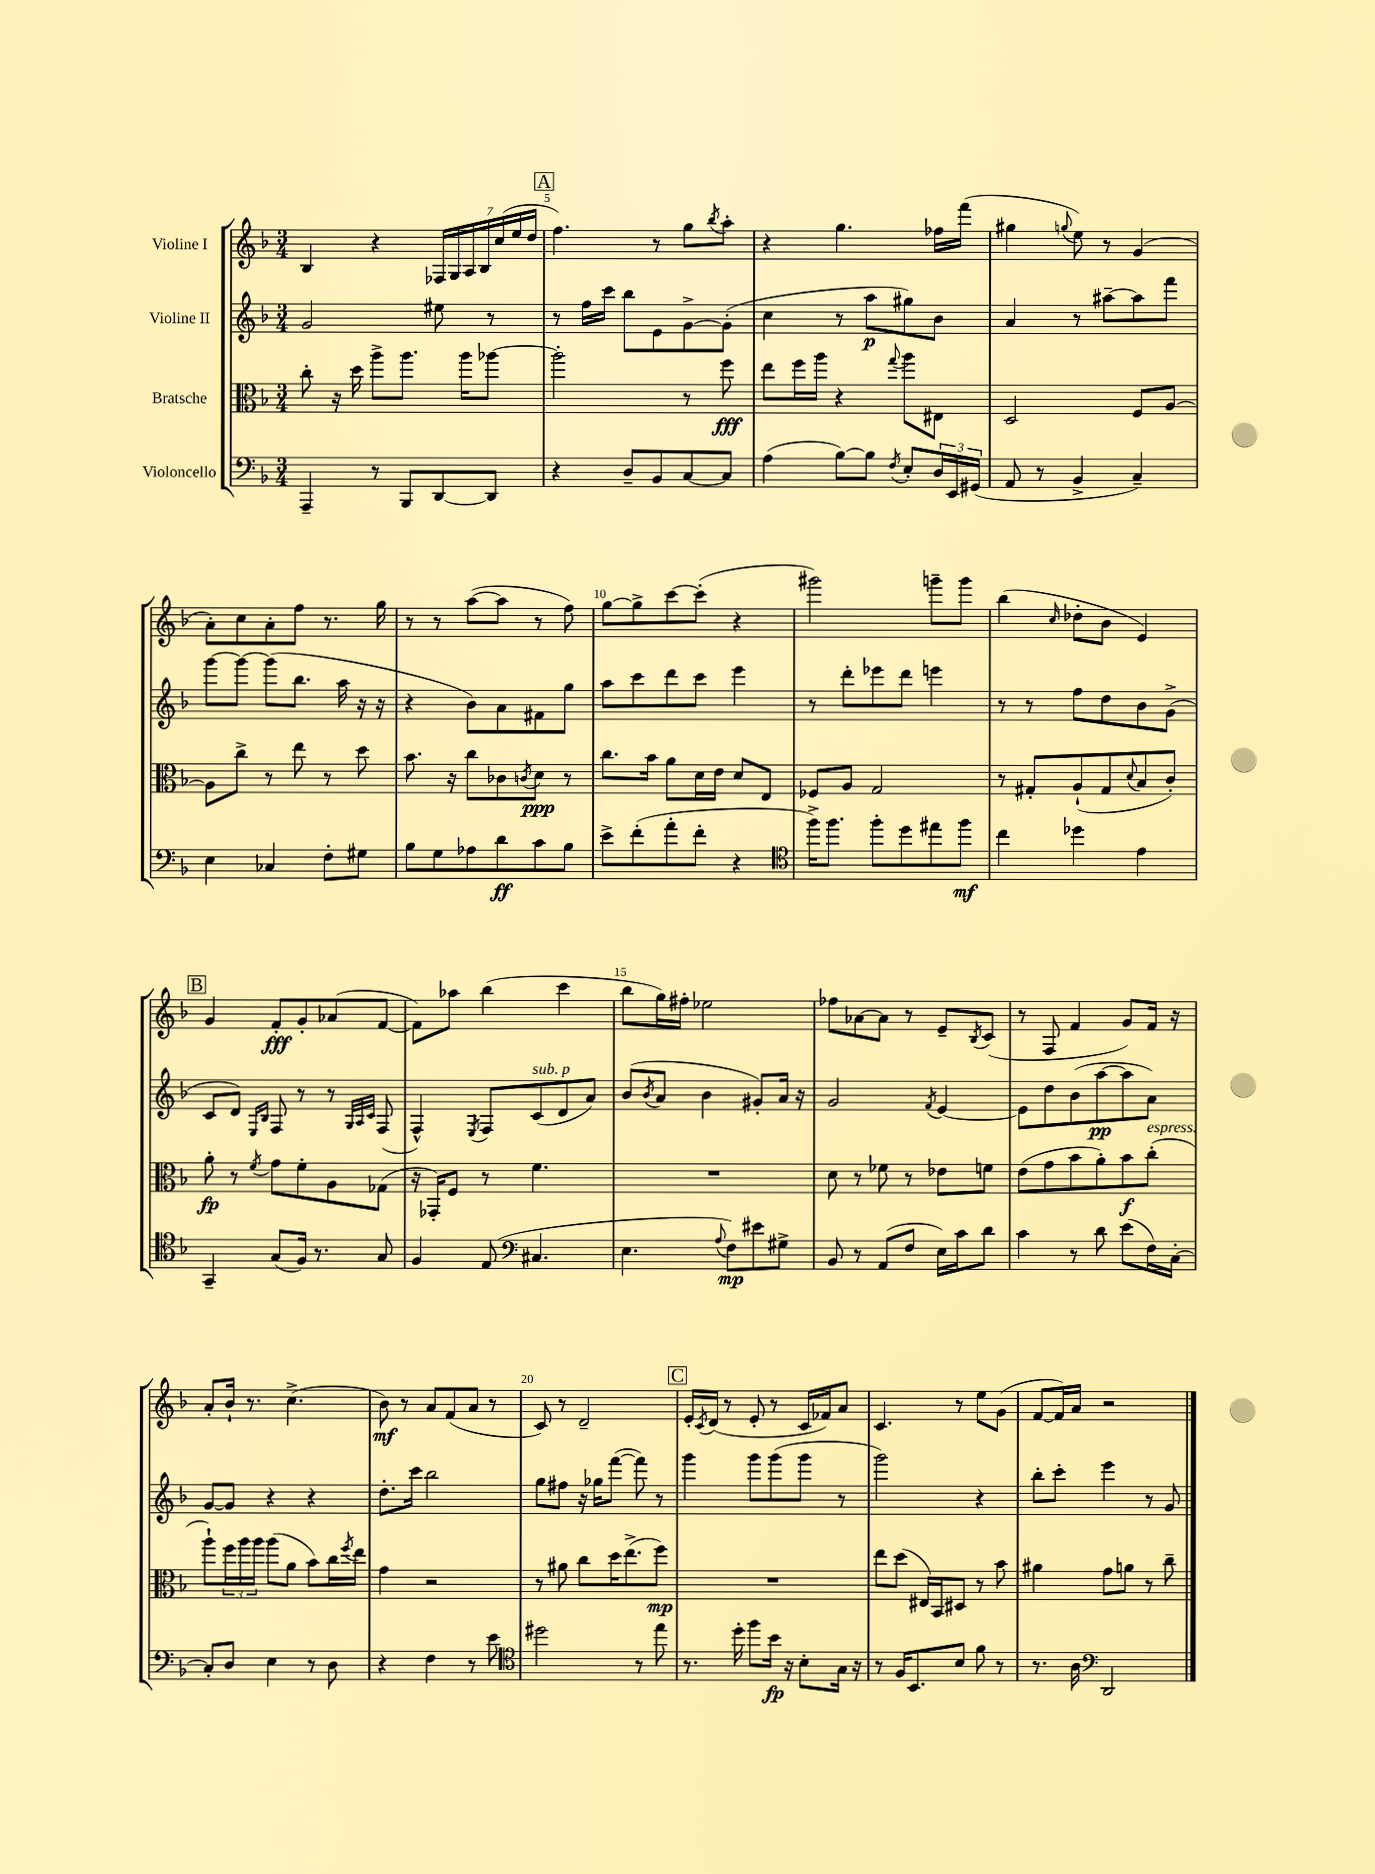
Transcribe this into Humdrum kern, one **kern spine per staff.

**kern	**kern	**kern	**kern
*staff4	*staff3	*staff2	*staff1
*clefF4	*clefC3	*clefG2	*clefG2
*k[b-]	*k[b-]	*k[b-]	*k[b-]
*M3/4	*M3/4	*M3/4	*M3/4
4AAA~/	8cc'\	2g/	4B-/
.	16r	.	.
.	16dd\	.	.
8r	8aa^\L	.	4r
8BBB-/L	8.aa\J	.	.
[8DD/	.	8ee#\	28F-/LL
.	.	.	28G/
.	16aa\LK	.	.
.	.	.	28A/
.	.	.	28B-/
8DD/]J	[8aa-\J	8r	.
.	.	.	(28cc/
.	.	.	28ee/
.	.	.	28dd/JJ
=	=	=	=
4r	2aa-'\]	8r	4.ff\)
.	.	16ff\LL	.
.	.	16ccc\JJ	.
8D~/L	.	8bb-\L	.
8BB-/	.	8e\	8r
[8C/	8r	[8g^\	8gg\L
.	.	.	8qbb-/
8C/]J	8ff\	(8g'\]J	8aa'\J
=	=	=	=
(4A\	8ee\L	4cc\	4r
.	16ff\L	.	.
.	16aa\JJ	.	.
[8B-\L)	4r	8r	4.gg\
8B-\]J	.	8aa\L	.
8qF/	8qqgg/	.	.
8E'/L	8aa\L	8gg#\)	.
24D/L	8E#\J	8b-\J	16ff-\LL
24EE/	.	.	.
.	.	.	(16fff\JJ
(24GG#/JJ	.	.	.
=	=	=	=
8AA/	2D/	4a/	4gg#\
8r	.	.	.
.	.	.	8qqgg/
4BB-^/	.	8r	8ee\)
.	.	[8aa#~\L	8r
4C~/)	8F/L	8aa#\]	(4g/
.	[8A/J	8fff\J	.
=	=	=	=
4E\	8A\]L	[8ggg\L	8a'\L)
.	8cc^\J	8ggg\_J	8cc\
4C-/	8r	(8ggg\]L	8a'\
.	8ee\	8.bb-\J	8ff\J
8F'\L	8r	.	8.r
.	.	16aa\	.
8G#\J	8dd\	16r	.
.	.	16r	16gg\
=	=	=	=
8B-\L	8.b-\	4r	8r
8G\	.	.	8r
.	16r	.	.
8A-\	8cc\L	8b-\L)	([8aa\L
8d\	8c-\	8a\	8aa\]J
.	8qc/	.	.
8c\	8d\J	8f#\	8r
8B-\J	8r	8gg\J	8ff\)
=	=	=	=
8e^\L	8.cc\L	8aa\L	[8gg\L
(8f'\	.	8ccc\	8gg^\]
.	16b-\Jk	.	.
8a'\	8a\L	8ddd\	[8ccc\
8f'\J	16d\L	8ccc\J	(8ccc'\]J
.	16e\JJ	.	.
4r	8d/L	4eee\	4r
.	8E/J	.	.
=	=	=	=
*clefC4	*	*	*
16ff^\LK)	8F-/L	8r	2ggg#\)
8.ff\J	.	.	.
.	8A/J	8ddd'\L	.
8ff'\L	2G/	8eee-\	.
8dd\	.	8ddd\J	.
8ee#\	.	4eee\	8ggg~\L
8ff\J	.	.	8ggg\J
=	=	=	=
4cc\	8r	8r	(4bb-\
.	8G#'/L	8r	.
.	.	.	16qqcc/
4dd-\	(8A`/	8ff\L	8dd-'\L
.	8G#/	8dd\	8b-\J
.	8qqd/	.	.
4e\	8B-/	8b-\	4e/)
.	8c'/J)	(8g^\J	.
=	=	=	=
4GG~/	8a'\	8c/L	4g/
.	8r	8d/J)	.
.	.	16qqE/LL	.
.	8qf/	16qqB-/JJ	.
(8G/L	8g\L	8F/	8f'/L
16F/Jk)	8f'\	8r	8g'/
8.r	.	.	.
.	8A\	8r	(8a-/
.	.	32qqG/LLL	.
.	.	32qqA/	.
.	.	32qqc/JJJ	.
8G/	(8G-\J	(8F/	[8f/J
=	=	=	=
4F/	16r	4F^^/)	8f\]L)
.	16GG-'/LK)	.	.
.	8F/J	.	8aa-\J
.	.	8qE/	.
(8E/	8r	8F/L	(4bb-\
*clefF4	*	*	*
4.C#/	4.f\	(8c/	.
.	.	8d/	4ccc\
.	.	8a/J)	.
=	=	=	=
4.E\	2.r	(8b-/L	8bb-\L
.	.	8qb-/	.
.	.	8a/J	16gg\L)
.	.	.	16ff#'\JJ
.	.	4b-\	2ee-\
8qqA/	.	.	.
8F\L)	.	.	.
8e#\	.	8g#'/L)	.
8G#^\J	.	16a/Jk	.
.	.	16r	.
=	=	=	=
8BB-/	8d\	2g/	8ff-\L
8r	8r	.	[8a-\
(8AA/L	8f-\	.	8a-\]J
8F/J	8r	.	8r
.	.	8qf/	.
16E\LL)	8e-\L	[4e/	8e~/L
16c\J	.	.	.
.	.	.	8qB-/
8d\J	8f\J	.	(8c/J
=	=	=	=
4c\	(8e\L	8e\]L	8r
.	8g\	8dd\	8F/
8r	8b-\	(8b-\	4f/
8d\	8a'\)	[8aa\	.
(8e\L	8b-\	8aa\]	8g/L)
16F\L)	(8cc'\J	8a\J)	16f/Jk
[16C'\JJ	.	.	16r
=	=	=	=
8C'/]L	8aa`\L)	[8g/L	8a'/L
8D/J	24ff\L	8g/]J	16b-`/Jk
.	24aa\	.	.
.	.	.	8.r
.	24aa\JJ	.	.
4E\	(8aa\L	4r	.
.	8a\J	.	(4.cc^\
8r	8b-\L)	4r	.
8D\	16cc\L	.	.
.	8qff/	.	.
.	16ee\JJ	.	.
=	=	=	=
4r	4g\	8.dd'\L	8b-\)
.	.	.	8r
.	.	16ccc\Jk	.
4F\	2r	2bb-\	8a/L
.	.	.	(8f/
8r	.	.	8a/J
8e\	.	.	8r
=	=	=	=
*clefC4	*	*	*
2dd#\	8r	8gg\L	8c/)
.	8a#\	8ff#\J	8r
.	8cc\L	16r	2d~/
.	.	16gg-\LK	.
.	16dd\K	([8fff\J	.
.	(8.ee^\	.	.
8r	.	8fff\])	.
8ee\	8ff\J)	8r	.
=	=	=	=
8.r	2.r	4ggg\	16e'/LL
.	.	.	8qc/
.	.	.	(16d/JJ
.	.	.	8r
16dd'\	.	.	.
8ff\L	.	8ggg\L	8e'/
16b-\Jk	.	(8ggg\	8r
16r	.	.	.
8B-'\L	.	8ggg\J	16c/LL
.	.	.	16f-/J)
16G\Jk	.	8r	8a/J
16r	.	.	.
=	=	=	=
8r	8ee\L	2ggg\)	4.c/
16F/LK	(8dd\J	.	.
8.BB-/	.	.	.
.	16E#/LL)	.	.
.	16BB-/J	.	.
8B-/J	8D#/J	.	8r
8f\	8r	4r	8ee\L
8r	8b-\	.	(8g\J
=	=	=	=
8.r	4a#\	8bb-'\L	[8f/L
.	.	8ccc'\J	16f/]L)
16A\	.	.	16a/JJ
*clefF4	*	*	*
2DD/	8g\L	4eee\	2r
.	8a\J	.	.
.	8r	8r	.
.	8cc~\	8g/	.
==	==	==	==
*-	*-	*-	*-
